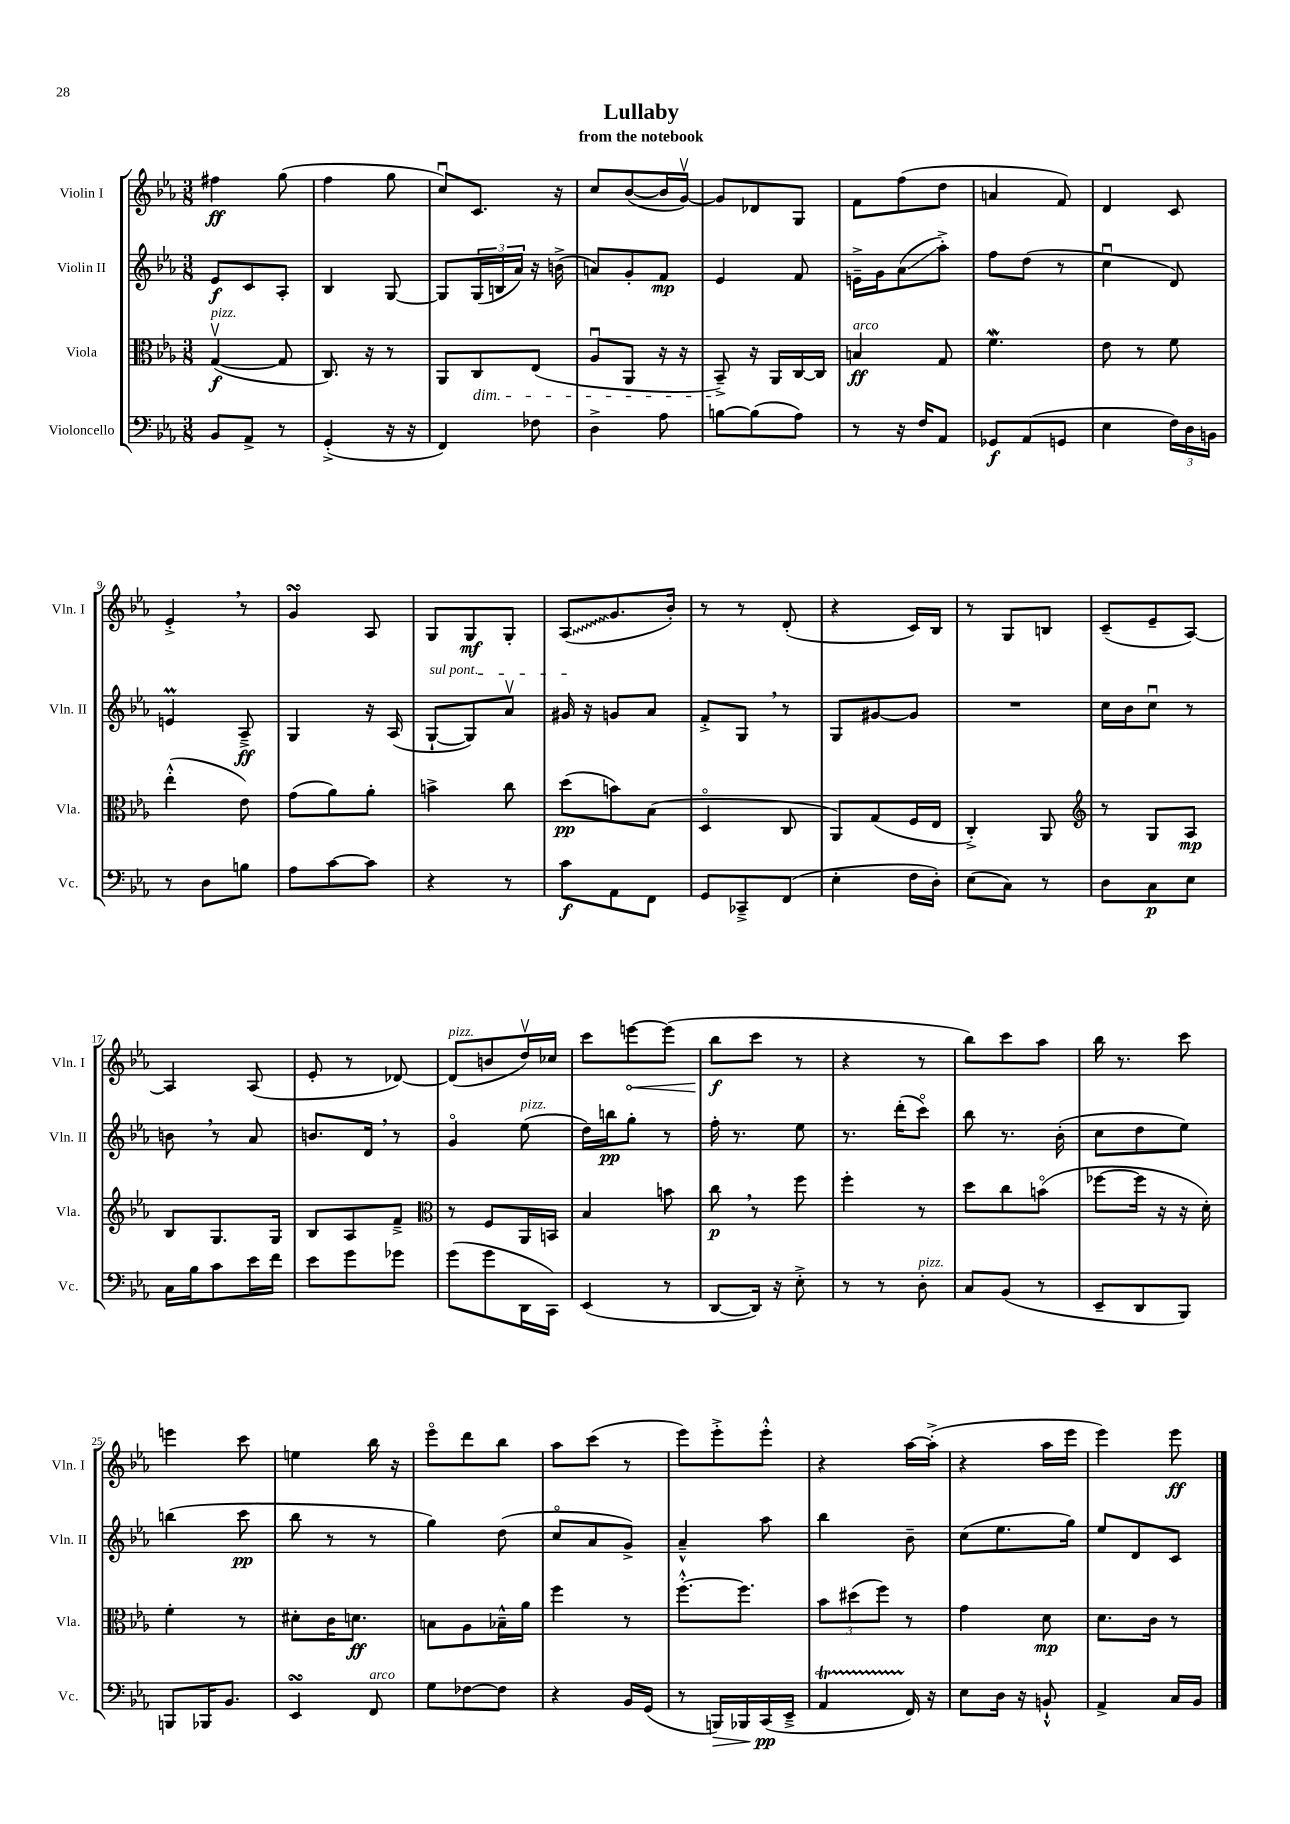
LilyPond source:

\header { title = "Lullaby" subtitle = "from the notebook" }
<<
\new StaffGroup <<
\new Staff = "s0" \with { instrumentName = "Violin I" shortInstrumentName = "Vln. I" } {
    \clef treble \key ees \major \numericTimeSignature \time 3/8
    fis''4\ff g''8( |
    f''4 g''8 |
    c''8\downbow) c'8. r16 |
    c''8 bes'8~( bes'16 g'16~\upbow) |
    g'8 des'8 g8 |
    f'8 f''8( d''8 |
    a'4 f'8) |
    d'4 c'8 |
    ees'4-.-> \breathe r8 |
    g'4\turn aes8 |
    g8 g8\mf g8-. |
    \once \override Glissando.style = #'zigzag aes8\glissando( g'8. bes'16-.) |
    r8 r8 d'8-.( |
    r4 c'16) bes16 |
    r8 g8 b8 |
    c'8--( ees'8-- aes8~) |
    aes4 aes8( |
    ees'8-. r8 des'8~) |
    des'8^\markup { \italic "pizz." }( b'8 d''16\upbow) ces''16 |
    c'''8 \once \override Hairpin.circled-tip = ##t e'''8~\< e'''8( |
    bes''8\f\! c'''8 r8 |
    r4 r8 |
    bes''8) c'''8 aes''8 |
    bes''16 r8. c'''8 |
    e'''4 c'''8 |
    e''4 bes''16 r16 |
    ees'''8\flageolet d'''8 bes''8 |
    aes''8 c'''8( r8 |
    ees'''8) ees'''8-.-> ees'''8-.-^ |
    r4 aes''16~ aes''16-.->( |
    r4 aes''16 ees'''16 |
    ees'''4) ees'''8\ff \bar "|." |
}
\new Staff = "s1" \with { instrumentName = "Violin II" shortInstrumentName = "Vln. II" } {
    \clef treble \key ees \major \numericTimeSignature \time 3/8
    ees'8\f c'8 aes8-. |
    bes4 g8~ |
    g8 \tuplet 3/2 { g16( b16 aes'16) } r16 b'16->( |
    a'8) g'8-. f'8\mp |
    ees'4 f'8 |
    e'16---> g'16 aes'8\glissando( aes''8-.->) |
    f''8 d''8( r8 |
    c''4\downbow d'8) |
    e'4\prall aes8--->\ff |
    g4 r16 aes16( |
    \once \override TextSpanner.bound-details.left.text = \markup { \italic "sul pont." } g8~-!\startTextSpan g8) aes'8\upbow |
    gis'16\stopTextSpan r16 g'8 aes'8 |
    f'8-.-> g8 \breathe r8 |
    g8 gis'8~ gis'8 |
    R4. |
    c''16 bes'16 c''8\downbow r8 |
    b'8 \breathe r8 aes'8 |
    b'8. d'16 \breathe r8 |
    g'4\flageolet ees''8^\markup { \italic "pizz." }( |
    d''16) b''16\pp g''8-. r8 |
    f''16-. r8. ees''8 |
    r8. d'''16-.( c'''8\flageolet) |
    bes''8 r8. bes'16-.( |
    c''8 d''8 ees''8) |
    b''4( c'''8\pp |
    bes''8 r8 r8 |
    g''4) d''8( |
    c''8\flageolet aes'8 g'8->) |
    aes'4---^ aes''8 |
    bes''4 bes'8-- |
    c''8( ees''8. g''16) |
    ees''8 d'8 c'8 \bar "|." |
}
\new Staff = "s2" \with { instrumentName = "Viola" shortInstrumentName = "Vla." } {
    \clef alto \key ees \major \numericTimeSignature \time 3/8
    g4~\upbow\f^\markup { \italic "pizz." }( g8 |
    c8.) r16 r8 |
    aes,8 c8\dim ees8( |
    aes8\downbow aes,8 r16 r16 |
    bes,8--->\!) r16 aes,16 c16~ c16 |
    b4\ff^\markup { \italic "arco" } g8 |
    f'4.\mordent |
    ees'8 r8 f'8 |
    ees''4-.-^( ees'8) |
    g'8( aes'8) aes'8-. |
    b'4-> c''8 |
    d''8\pp( b'8) bes8( |
    d4\flageolet c8 |
    aes,8) g8( f16 ees16 |
    c4-.->) aes,8 |
    \clef treble r8 g8 aes8\mp |
    bes8 g8. g16 |
    bes8 aes8 f'8---> |
    \clef alto r8 f8 aes,16 b,16 |
    bes4 b'8 |
    c''8\p \breathe r8 f''8 |
    f''4-. r8 |
    d''8 c''8 b'8\flageolet( |
    fes''8~ fes''16 r16 r16 d'16-.) |
    f'4-. r8 |
    dis'8-. c'16 d'8.\ff |
    b8 aes8 bes16---^ aes'16 |
    f''4 r8 |
    f''8.~-.-^ f''8. |
    \tuplet 3/2 { bes'8 dis''8( f''8) } r8 |
    g'4 d'8\mp |
    d'8. c'16 r8 \bar "|." |
}
\new Staff = "s3" \with { instrumentName = "Violoncello" shortInstrumentName = "Vc." } {
    \clef bass \key ees \major \numericTimeSignature \time 3/8
    bes,8 aes,8-> r8 |
    g,4-.->( r16 r16 |
    f,4) fes8 |
    d4-> aes8 |
    b8~ b8( aes8) |
    r8 r16 f16 aes,8 |
    ges,8\f aes,8( g,8 |
    ees4 \tuplet 3/2 { f16) d16 b,16 } |
    r8 d8 b8 |
    aes8 c'8~ c'8 |
    r4 r8 |
    c'8\f aes,8 f,8 |
    g,8 ces,8---> f,8( |
    ees4-. f16 d16-.) |
    ees8( c8) r8 |
    d8 c8\p ees8 |
    c16 bes16 c'8 ees'16 f'16 |
    ees'8 g'8 ges'8 |
    g'8( g'8 d,16 c,16) |
    ees,4( r8 |
    d,8~ d,16) r16 ees8-.-> |
    r8 r8 d8-.^\markup { \italic "pizz." } |
    c8 bes,8( r8 |
    ees,8-- d,8 bes,,8) |
    b,,8 bes,,16 bes,8. |
    ees,4\turn f,8^\markup { \italic "arco" } |
    g8 fes8~ fes8 |
    r4 bes,16 g,16( |
    r8 b,,16\>) bes,,16 c,16\pp\!( ees,16---> |
    aes,4\startTrillSpan f,16\stopTrillSpan) r16 |
    ees8 d16 r16 b,8-!-^ |
    aes,4-> c16 bes,16 \bar "|." |
}
>>
>>
